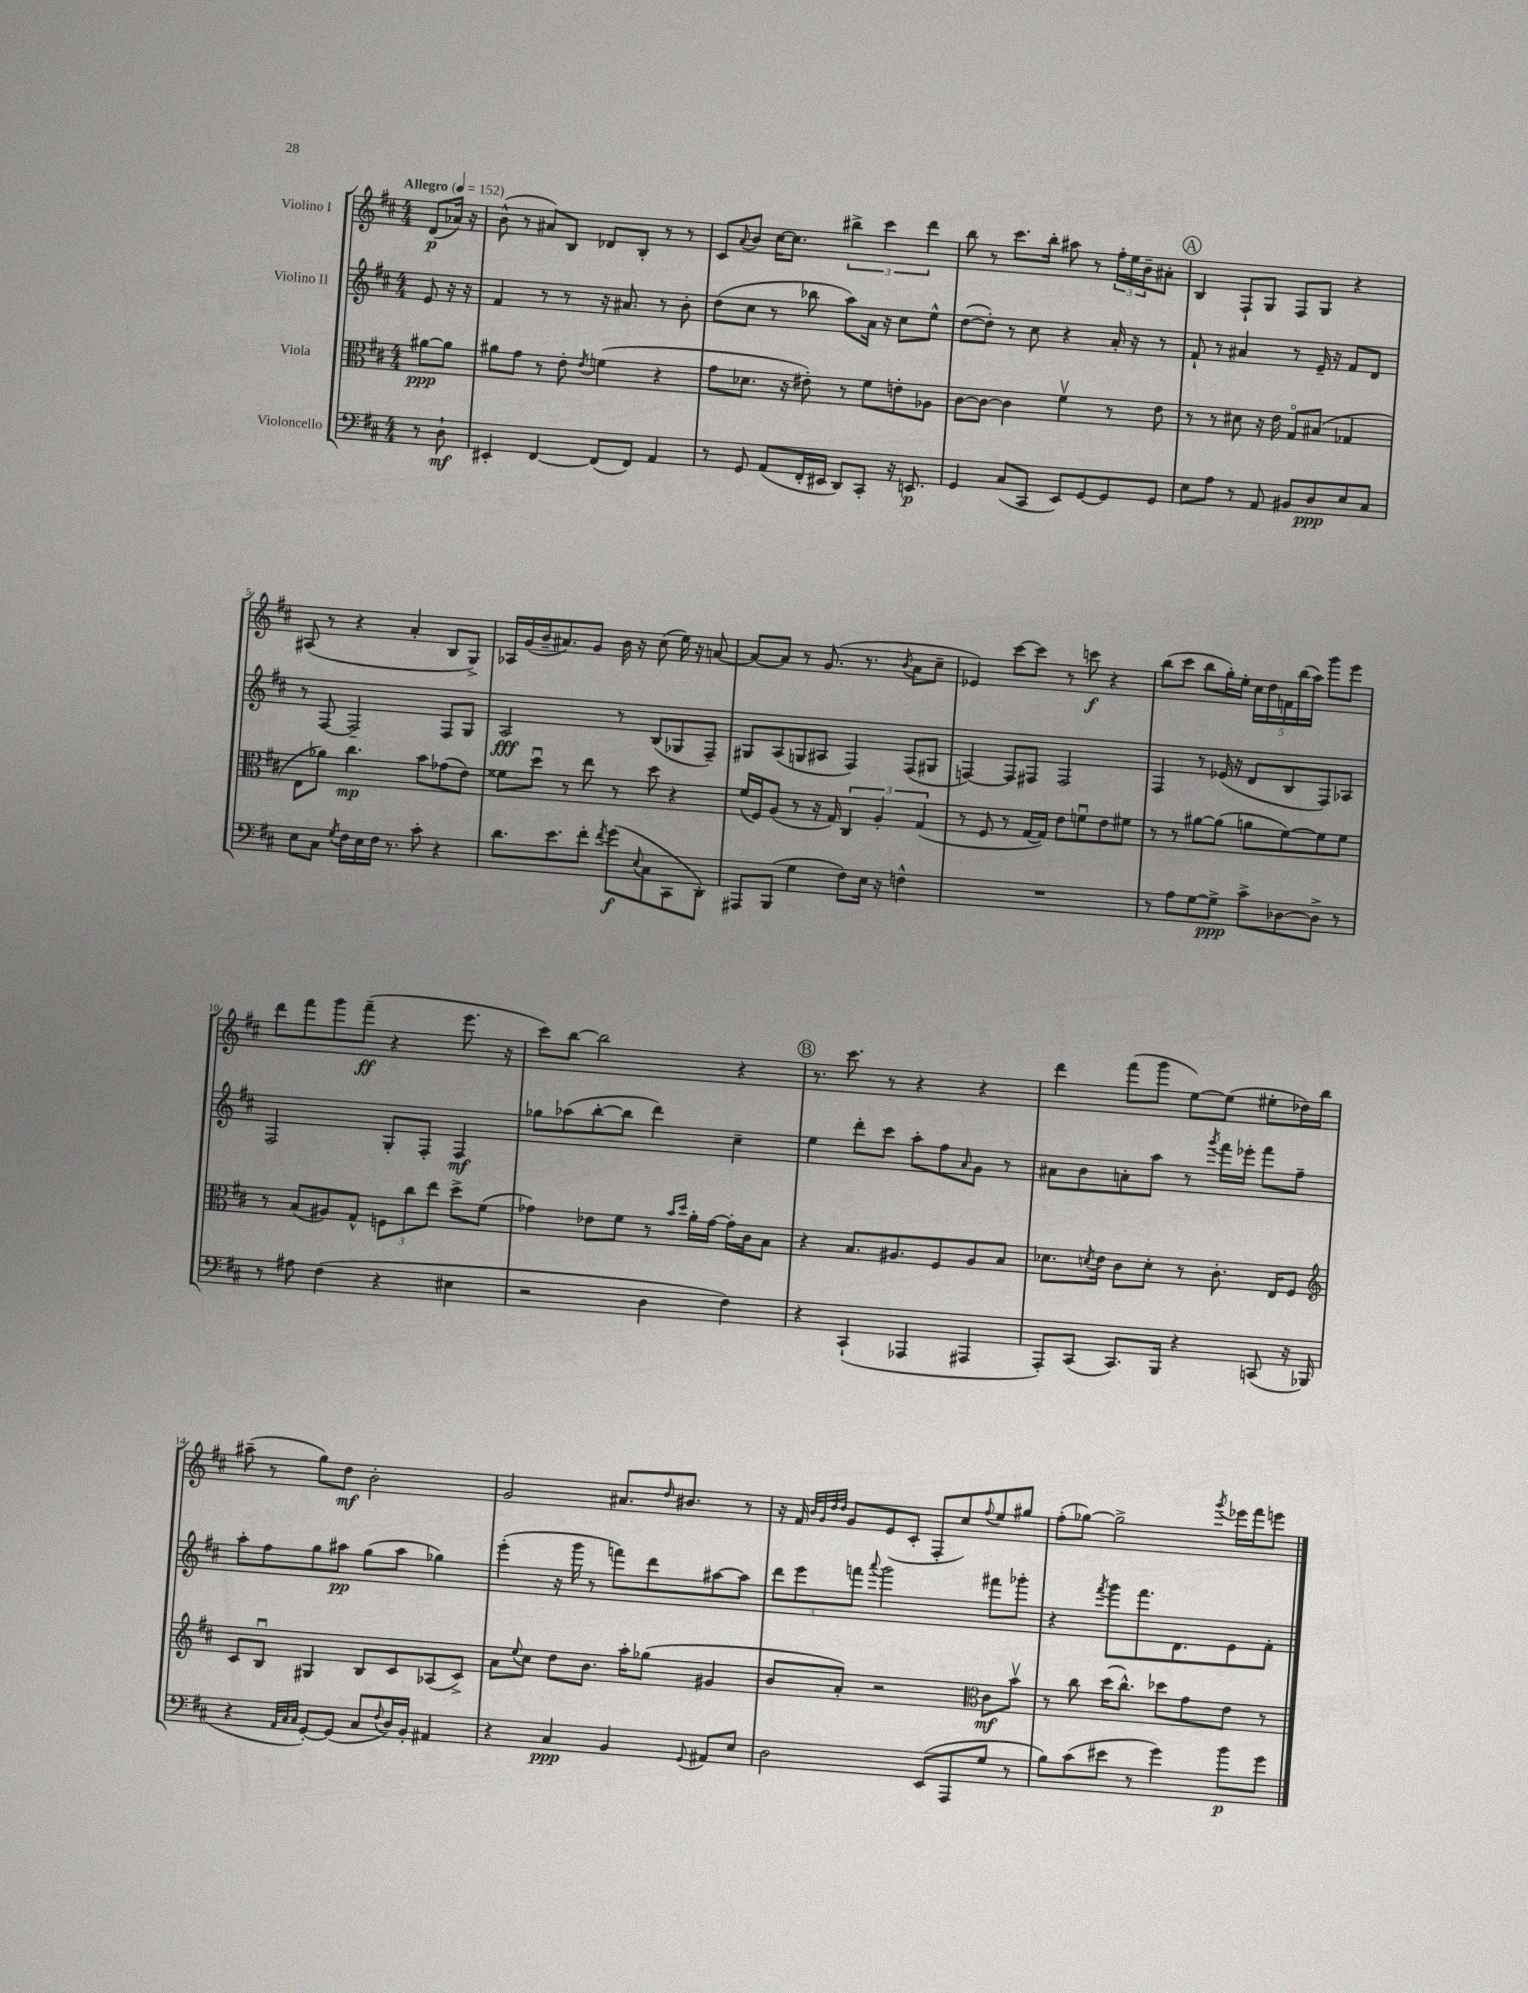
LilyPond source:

<<
\new StaffGroup <<
\new Staff = "s0" \with { instrumentName = "Violino I" } {
    \clef treble \key d \major \numericTimeSignature \time 4/4 \partial 4 \tempo "Allegro" 4 = 152
    d'8\p( aes'16) r16 |
    b'8-^( r8 ais'8) b8 des'8 b8-. r8 r8 |
    cis'8 \appoggiatura { a'8 } b'8 cis''16~ cis''8. \tuplet 3/2 { bis''4-> cis'''4 d'''4 } |
    b''8 r8 cis'''8. b''16-. ais''8 r8 \tuplet 3/2 { fis''16-. e''16 b'16-- } ais'8-. |
    \mark \markup { \circle "A" } b4 fis8-! g8 fis8 g8 r4 |
    ais8( r8 r4 a'4-. b8 g8->) |
    aes16 g'16( b'16-- ais'8.) g'8 b'16 r16 cis''8( e''16) r16 a'8~ |
    a'8~ a'8 r8 g'8.( r8. \acciaccatura { b'8 } a'8 cis''8-- |
    ees'4) cis'''8~ cis'''8 r8 c'''8\f r4 |
    b''8( cis'''8 b''8 g''16-.) e''16-. \tuplet 5/4 { cis''16 d''16 f'16 b''16( a''16) } g'''8 e'''8 |
    d'''8 fis'''8 g'''8 fis'''8--\ff( r4 e'''8. r16 |
    cis'''8) b''8~ b''2 r4 |
    \mark \markup { \circle "B" } r8. cis'''8. r8 r4 r4 |
    d'''4 fis'''8( g'''8 e''8~) e''8( eis''8-. des''16) b''16 |
    ais''8--( r8 g''8) d''8\mf b'2-. |
    g'2 ais'8. \grace { d''16 } bis'8. r8 |
    r16 fis'16 \grace { b'32 g'32 d''32 d''32 } g'8 e'8( cis'8-. fis8-. cis''8) \appoggiatura { fis''8 } e''8 gis''8 |
    fis''8-.( ges''8~) ges''2-> \acciaccatura { g'''8 } ees'''16 fis'''16 e'''8 \bar "|." |
}
\new Staff = "s1" \with { instrumentName = "Violino II" } {
    \clef treble \key d \major \numericTimeSignature \time 4/4 \partial 4
    e'8 r16 r16 |
    fis'4 r8 r8 r16 ais'8. r8 b'8-. |
    d''8( cis''8 r8 bes''8 a''8) a'16 r16 cis''8 e''8-^ |
    d''8~( d''8-.) r8 cis''8 r4 a'16-. r16 r8 |
    \mark \markup { \circle "A" } fis'8-! r8 ais'4 r8 e'16-- r16 fis'8 d'8 |
    r8 fis8~ fis2-- fis8 g8 |
    a2\fff r8 b8( ges8 fis8--) |
    gis8 a8( g8 ais8 fis4) fis8( gis8 |
    f4~) f8 fis8 fis2 |
    fis4 r8 ees'16( r16 d'8 b8 fis8) aes8 |
    fis2 g8-. fis8-. fis4\mf |
    ges''8 aes''8( b''8~-. b''8 d'''4) cis''4-- |
    \mark \markup { \circle "B" } e''4 d'''8-. cis'''8 a''8-. fis''8 \grace { a'16 } g'8 r8 |
    ais'8 b'8 a'8-. a''8 r8 \acciaccatura { g'''8 } fis'''16 ees'''16-. fis'''8 fis''8-- |
    a''8-. fis''8 g''8 ais''8\pp g''8( ais''8 ges''4) |
    e'''4-.( r16 g'''16 r8 f'''8) d'''8 ais''8~ ais''8 |
    \tuplet 3/2 { d'''8 e'''8 f'''8 } \appoggiatura { a'''8 } g'''2 fis'''8 ges'''8-. |
    r4 \acciaccatura { fis'''8 } g'''8 fis'''8. d'8. e'8 fis'8-. \bar "|." |
}
\new Staff = "s2" \with { instrumentName = "Viola" } {
    \clef alto \key d \major \numericTimeSignature \time 4/4 \partial 4
    ais'8~\ppp ais'8 |
    ais'8 g'8 r8 e'8-. \acciaccatura { e'8 } f'4( r4 |
    g'8 des'8. r16 eis'8-.) r8 fis'8 e'8-. aes8 |
    cis'8~ cis'8~ cis'4 fis'4\upbow r8 e'8 |
    \mark \markup { \circle "A" } r8 r8 dis'8 r16 e'16 g8\flageolet bis8( ges4 |
    e8 aes'8) cis''4.\mp b'8 ges'8( e'8) |
    fisis'8 d''8\downbow r8 e''8 r8 d''8 r4 |
    fis'16( fis16) a8( r8 r16 g16) \tuplet 3/2 { cis4 a4-. g4( } |
    r8 fis8 r8 g16~ g16) e'8 f'8\downbow e'8 fis'8 |
    r8 r8 ais'8~ ais'8( a'8 fis'8~) fis'8 fis'8 |
    r8 b8( ais8) g8-^ \tuplet 3/2 { f8 cis''8 e''8 } d''8-> fis'8( |
    ges'4) ees'8 fis'8 r8 \grace { b'16 d''16 } a'16-. ges'16~ ges'16-. cis'16 b8 |
    \mark \markup { \circle "B" } r4 b8. ais8. fis8 ais8 b8 |
    des'8. \acciaccatura { d'8 } e'16 cis'8 d'8-. r8 cis'8.-. e16 fis8 |
    \clef treble cis'8 b8\downbow gis4 b8 cis'8 aes8( cis'8->) |
    a'8 \appoggiatura { e''8 } cis''8 d''8 b'8. a''16-. ges''8( gis'4 |
    b'8 a'8-.) r2 \clef alto cis'8\mf b'8\upbow |
    r8 cis''8 d''16( cis''8.-^) des''8 g'8 e'8 r8 \bar "|." |
}
\new Staff = "s3" \with { instrumentName = "Violoncello" } {
    \clef bass \key d \major \numericTimeSignature \time 4/4 \partial 4
    r8 d8-!\mf |
    eis,4-. fis,4~ fis,8( fis,8) a,4 |
    r8 g,8 a,8( fis,16-. eis,16 d,8) cis,8-. r16 e,8.\p |
    g,4 cis8( cis,8 e,8) g,8~ g,8 g,8 |
    \mark \markup { \circle "A" } e8 a8 r8 a,8 bis,8 d8\ppp e8 cis8 |
    e8 cis8 \acciaccatura { g8 } fis16 e16 fis16 r8. cis'8-. r4 |
    d'8. e'8. fis'8-. \acciaccatura { fis'8 } g'8\f( \appoggiatura { e8 } cis8 cis,8 d,8-.) |
    ais,,8 b,,8( g4 fis8) e16 r16 f4-^ |
    R1 |
    r8 a8 g8~ g8->\ppp cis'8-> des8~ des8-> r8 |
    r8 ais8 fis4( r4 eis4 |
    r2 d4 fis4) |
    \mark \markup { \circle "B" } r4 cis,4-!( aes,,4 ais,,4 |
    a,,8-.) cis,8( cis,8.) b,,16 r4 c,8( r16 bes,,16 |
    r4 \grace { a,32 cis32 cis32 } g,8~-.) g,8( cis8 \appoggiatura { fis8 } d16) b,16-. ais,4 |
    r4 cis4\ppp b,4 \appoggiatura { g,8 } ais,8 e8 |
    d2 e,8( a,,8 g8 r8 |
    b8) cis'8( eis'8 r8 g'4) b'8\p g'8 \bar "|." |
}
>>
>>
